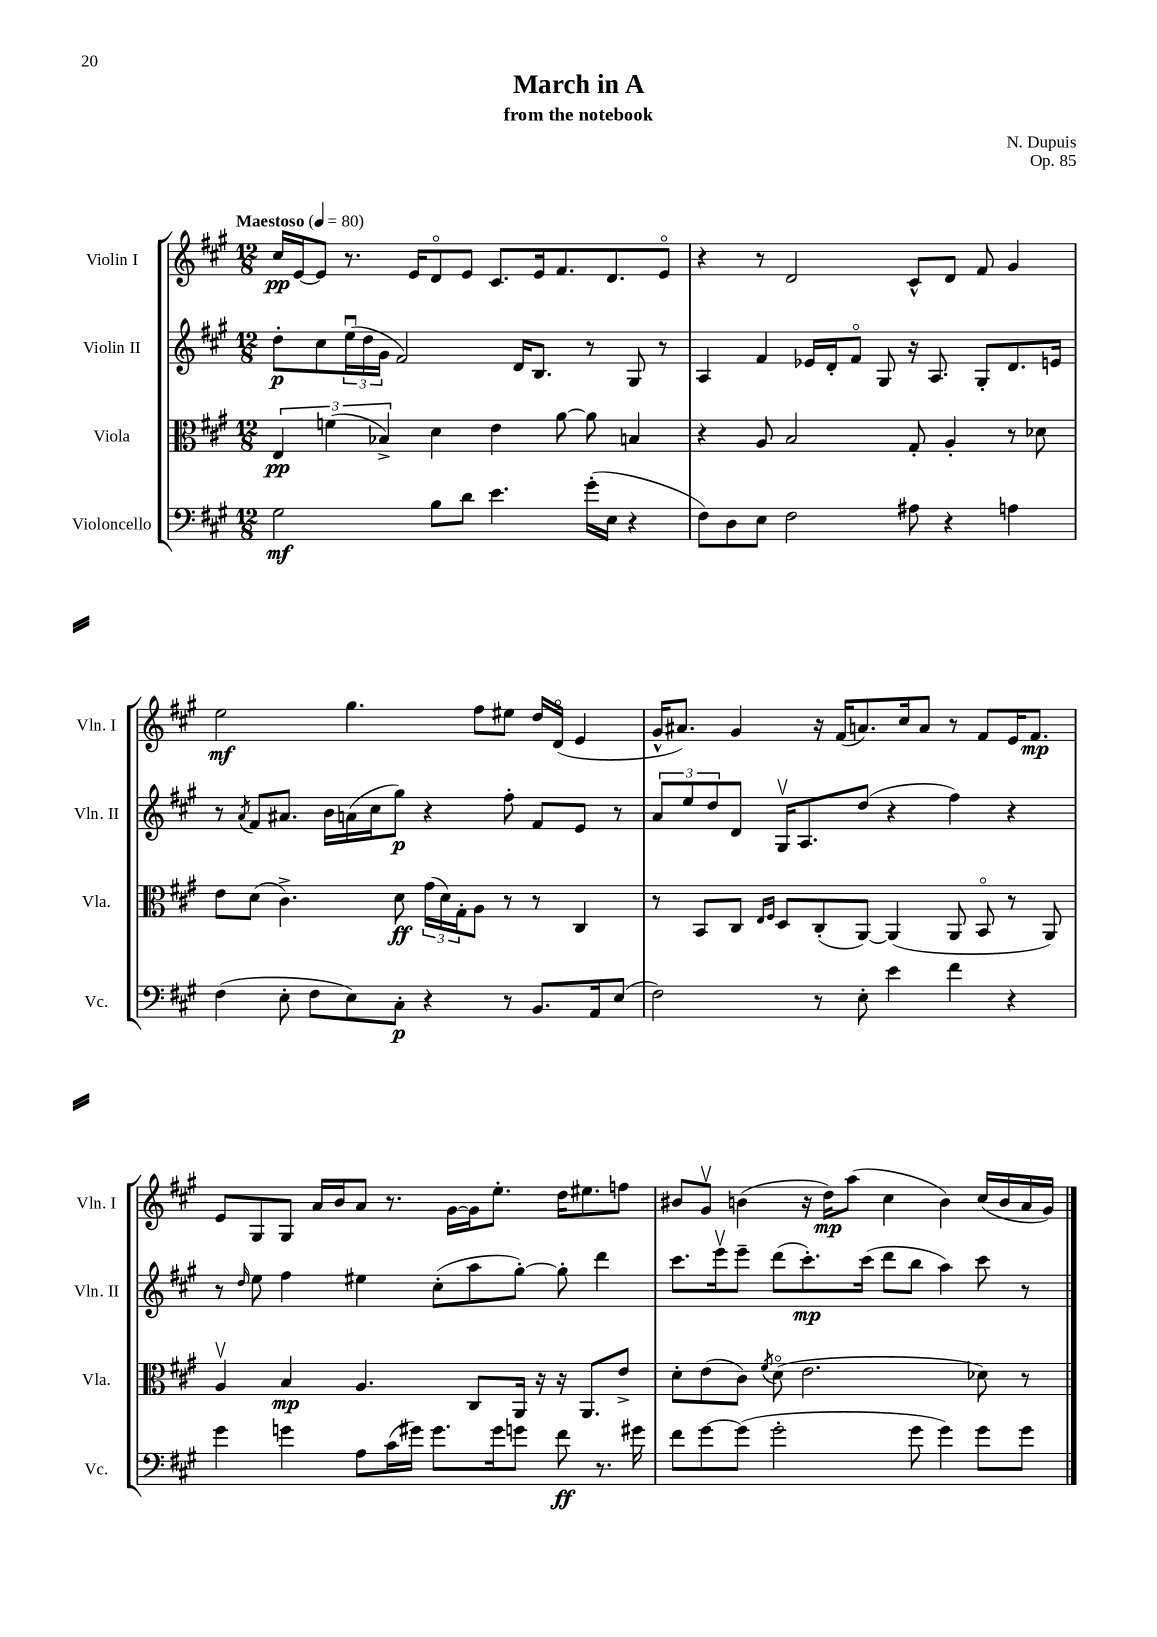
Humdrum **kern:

**kern	**kern	**kern	**kern
*staff4	*staff3	*staff2	*staff1
*clefF4	*clefC3	*clefG2	*clefG2
*k[f#c#g#]	*k[f#c#g#]	*k[f#c#g#]	*k[f#c#g#]
*M12/8	*M12/8	*M12/8	*M12/8
*MM80	*MM80	*MM80	*MM80
2G#	6E	8dd'	16cc#
.	.	.	[16e
.	.	8cc#	8e]
.	(6f	.	.
.	.	(24eeu	8.r
.	.	24dd	.
.	6B-^)	24g#	.
.	.	2f#)	.
.	.	.	16e
8B	4d	.	8do
8d	.	.	8e
4.e	4e	.	8.c#
.	.	16d	.
.	.	8.B	16e
.	[8a	.	8.f#
(16g#'	8a]	8r	.
16E	.	.	8.d
4r	4B	8G#	.
.	.	8r	8eo
=	=	=	=
8F#)	4r	4A	4r
8D	.	.	.
8E	8A	4f#	8r
2F#	2B	.	2d
.	.	16e-	.
.	.	16d'	.
.	.	8f#o	.
.	.	8G#	.
8A#	8G#'	16r	8c#^^
.	.	8.A	.
4r	4A'	.	8d
.	.	8G#'	8f#
4A	8r	8.d	4g#
.	8d-	.	.
.	.	16e	.
=	=	=	=
(4F#	8e	8r	2ee
.	.	8qa	.
.	(8d	8f#	.
8E'	4.c#^)	8.a#	.
8F#	.	.	.
.	.	16b	.
8E)	.	(16a	4.gg#
.	.	16cc#	.
8C#'	8d	8gg#)	.
4r	(24g#	4r	.
.	24d)	.	.
.	24G#'	.	.
.	8A	.	8ff#
8r	8r	8ff#'	8ee#
8.BB	8r	8f#	16dd
.	.	.	(16do
.	4C#	8e	4e
16AA	.	.	.
(8E	.	8r	.
=	=	=	=
2F#)	8r	12a	16g#^^
.	.	.	8.a#)
.	.	12ee	.
.	8BB	.	.
.	.	12dd	.
.	8C#	8d	4g#
.	16qqE	.	.
.	16qqF#	.	.
.	8D	16G#v	.
.	.	8.A	.
8r	(8C#'	.	16r
.	.	.	(16f#
8E'	[8AA)	(8dd	8.a)
4e	(4AA]	4r	.
.	.	.	16cc#
.	.	.	8a
4f#	8AA	4ff#)	8r
.	8BBo	.	8f#
4r	8r	4r	16e
.	.	.	8.f#
.	8AA)	.	.
=	=	=	=
4g#	4Av	8r	8e
.	.	16qqdd	.
.	.	8ee	8G#
4g	4B	4ff#	8G#
.	.	.	16a
.	.	.	16b
8A	4.A	4ee#	8a
(16c#	.	.	8.r
16g#)	.	.	.
8.g#	.	(8cc#'	.
.	.	.	[16g#
.	8C#	8aa	16g#]
16g#	.	.	8.ee'
8g	16AA	[8gg#')	.
.	16r	.	.
8f#	16r	8gg#']	16dd
.	8.AA	.	8.ee#
8.r	.	4ddd	.
.	8e^	.	8ff
16g#	.	.	.
=	=	=	=
8f#	8d'	8.ccc#	8b#
[8g#	(8e	.	8g#v
.	.	16eeev	.
(8g#]	8c#)	8eee~	(4b
.	8qf#	.	.
2g#'	(8do	(8ddd	.
.	2.e	8.ccc#')	16r
.	.	.	16dd)
.	.	.	(8aa
.	.	(16ccc#	.
.	.	8ddd	4cc#
8g#	.	8bb	.
4g#)	.	4aa)	4b)
8g#	8d-)	8ccc#	(16cc#
.	.	.	16b
8g#	8r	8r	16a
.	.	.	16g#)
==	==	==	==
*-	*-	*-	*-
